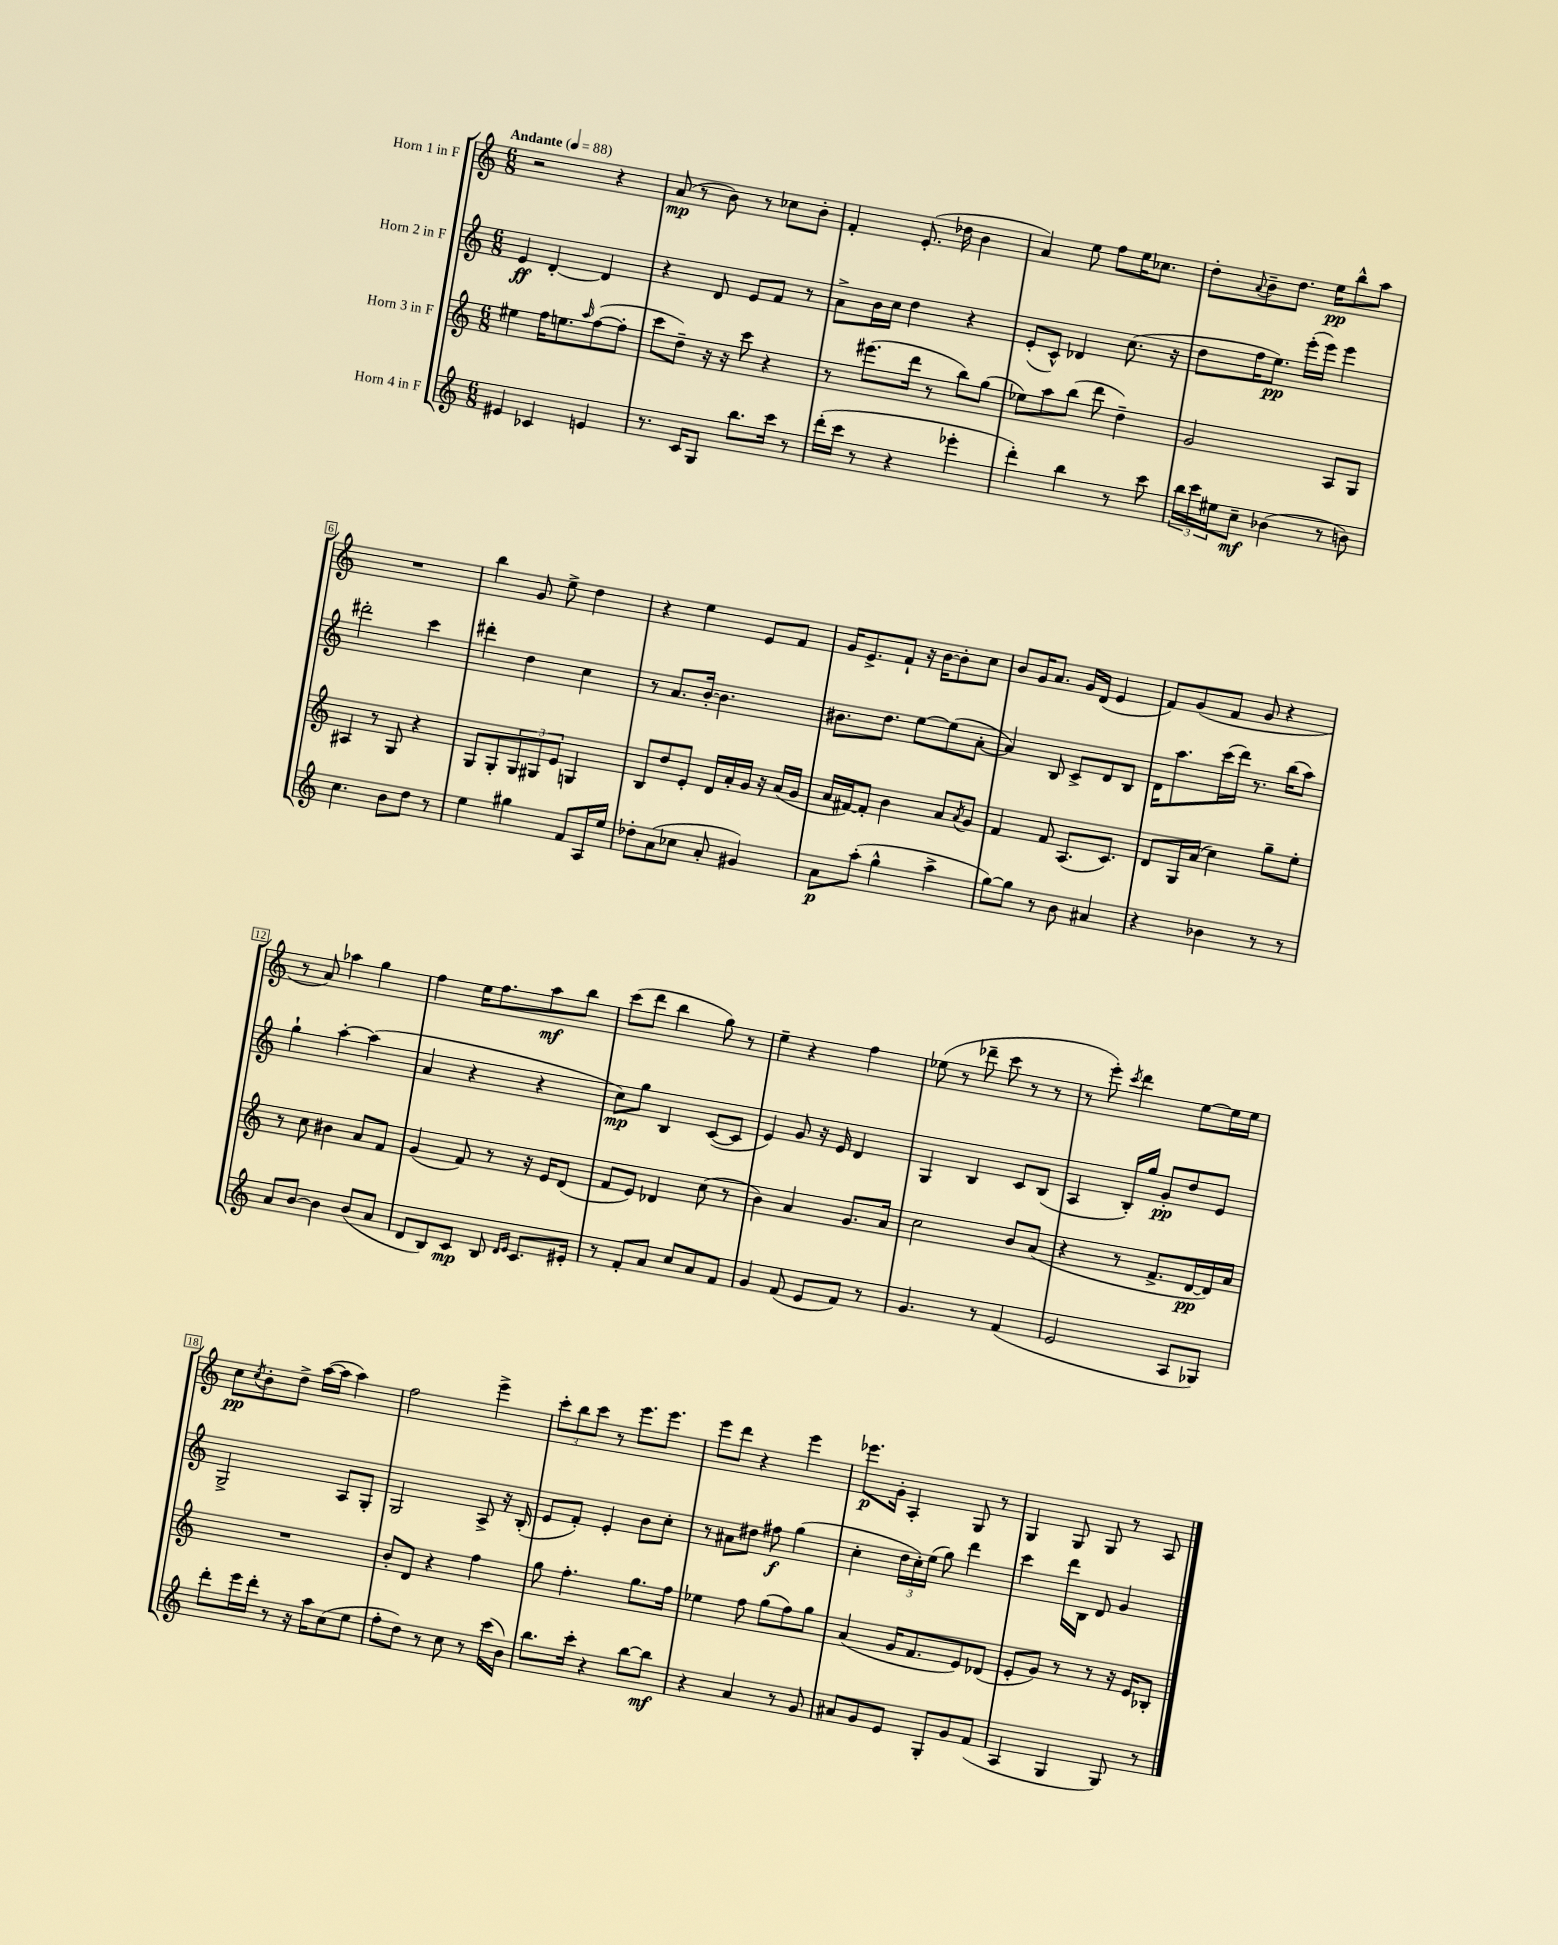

**kern	**dynam	**kern	**dynam	**kern	**dynam	**kern	**dynam
*part4	*part4	*part3	*part3	*part2	*part2	*part1	*part1
*staff4	*staff4	*staff3	*staff3	*staff2	*staff2	*staff1	*staff1
*I"Horn 4 in F	*	*I"Horn 3 in F	*	*I"Horn 2 in F	*	*I"Horn 1 in F	*
*clefG2	*	*clefG2	*	*clefG2	*	*clefG2	*
*k[]	*	*k[]	*	*k[]	*	*k[]	*
*M6/8	*	*M6/8	*	*M6/8	*	*M6/8	*
*MM88	*	*MM88	*	*MM88	*	*MM88	*
=1	=1	=1	=1	=1	=1	=1	=1
!	!	!	!	!	!	!LO:TX:a:B:t=Andante	!
4e#X/	.	4ee#X\	.	4e/	ff	2r	.
4c-X/	.	16ff\KL	.	[4d'/	.	.	.
.	.	8.een\	.	.	.	.	.
.	.	16qqaa/	.	.	.	.	.
4en/	.	([8ff\	.	4d/]	.	4r	.
.	.	8ff'\J]	.	.	.	.	.
=2	=2	=2	=2	=2	=2	=2	=2
8.r	.	8ccc\L	.	4r	.	(8a/	mp
.	.	8dd~\J)	.	.	.	8r	.
16c/KL	.	.	.	.	.	.	.
8G/J	.	16r	.	8d/	.	8b\)	.
.	.	16r	.	.	.	.	.
8.bb\L	.	8ccc\	.	8e/L	.	8r	.
.	.	4r	.	8f/J	.	8cc-X\L	.
16ccc\Jk	.	.	.	.	.	.	.
8r	.	.	.	8r	.	8b'\J	.
=3	=3	=3	=3	=3	=3	=3	=3
(16ddd'\LL	.	8r	.	8a^\L	.	4f'/	.
16ccc\JJ	.	.	.	.	.	.	.
8r	.	(8.eee#X\L	.	16b\L	.	.	.
.	.	.	.	16cc\JJ	.	.	.
4r	.	.	.	4dd\	.	(8.e'/	.
.	.	16ddd\Jk	.	.	.	.	.
.	.	8r	.	.	.	.	.
.	.	.	.	.	.	16dd-X\	.
4eee-X'\	.	8bb\L)	.	4r	.	4b\	.
.	.	(8gg\J	.	.	.	.	.
=4	=4	=4	=4	=4	=4	=4	=4
4ddd'\)	.	8ee-X\L)	.	(8e'/L	.	4a/)	.
.	.	8aa\	.	8c^^/J)	.	.	.
4bb\	.	(8bb\J	.	4d-X/	.	8ee\	.
.	.	8ddd\	.	.	.	8ff\L	.
8r	.	4dd~\)	.	(8.cc\	.	16ee\K	.
.	.	.	.	.	.	8.cc-X\J	.
8ccc\	.	.	.	.	.	.	.
.	.	.	.	16r	.	.	.
=5	=5	=5	=5	=5	=5	=5	=5
24bb\LL	.	2g/	.	8dd\L	.	8dd'\L	.
24ccc\	.	.	.	.	.	.	.
24ee#X\J	.	.	.	.	.	.	.
.	.	.	.	.	.	8qqa/	.
8cc~\J	mf	.	.	16ff\K	.	8b~\	.
.	.	.	.	8.ee\J)	pp	.	.
(4b-X\	.	.	.	.	.	8.dd\J	.
.	.	.	.	(16eee'\LL	.	.	.
.	.	.	.	16eee\JJ)	.	16ee\KL	pp
8r	.	8A/L	.	4eee\	.	8bb^^\	.
8bn\)	.	8G/J	.	.	.	8aa\J	.
!!LO:LB:g=z
=6	=6	=6	=6	=6	=6	=6	=6
4.cc\	.	4A#X/	.	2ddd#X'\	.	2.r	.
.	.	8r	.	.	.	.	.
8b\L	.	8G/	.	.	.	.	.
8dd\J	.	4r	.	4ccc\	.	.	.
8r	.	.	.	.	.	.	.
=7	=7	=7	=7	=7	=7	=7	=7
4ee\	.	8G/L	.	4ddd#X'\	.	4bb\	.
.	.	8G'/	.	.	.	.	.
4gg#X\	.	12G/	.	4dd\	.	8g/	.
.	.	12G#X/	.	.	.	.	.
.	.	.	.	.	.	8ee^\	.
.	.	12e/J	.	.	.	.	.
8f/L	.	4Gn/	.	4cc\	.	4dd\	.
16A/L	.	.	.	.	.	.	.
16ee/JJ	.	.	.	.	.	.	.
=8	=8	=8	=8	=8	=8	=8	=8
8dd-X'\L	.	8B/L	.	8r	.	4r	.
(8a\	.	8dd/	.	8.a/L	.	.	.
8cc-X\J	.	8e'/J	.	.	.	4ee\	.
.	.	.	.	[16b'/Jk	.	.	.
8a'/	.	16d/LL	.	4.b\]	.	.	.
.	.	16a'/	.	.	.	.	.
4g#X/)	.	16g/JJ	.	.	.	8e/L	.
.	.	16r	.	.	.	.	.
.	.	(16a/LL	.	.	.	8f/J	.
.	.	16g/JJ	.	.	.	.	.
=9	=9	=9	=9	=9	=9	=9	=9
8a\L	p	16a/LL	.	8.b#X\L	.	16g/KL	.
.	.	[16f#X/J)	.	.	.	8.e^/	.
(8aa'\J	.	8f#'/J]	.	.	.	.	.
.	.	.	.	8.dd\J	.	.	.
4gg^^\	.	4b\	.	.	.	8f`/J	.
.	.	.	.	[8ee\L	.	16r	.
.	.	.	.	.	.	[16b\KL	.
4aa^\	.	8a/L	.	(8ee\]	.	8b'\]	.
.	.	8qa/	.	.	.	.	.
.	.	8g/J	.	[8a'\J	.	8cc\J	.
=10	=10	=10	=10	=10	=10	=10	=10
[8gg\L)	.	4f/	.	4a/])	.	8b/L	.
8gg\J]	.	.	.	.	.	16g/K	.
.	.	.	.	.	.	8.a/J	.
8r	.	8f/	.	8B/	.	.	.
8b\	.	(8.A/L	.	8c^/L	.	16g/LL	.
.	.	.	.	.	.	(16d/JJ	.
4a#X/	.	.	.	8d/	.	4e/	.
.	.	8.c/J)	.	.	.	.	.
.	.	.	.	8B/J	.	.	.
=11	=11	=11	=11	=11	=11	=11	=11
4r	.	8d/L	.	16d\KL	.	8f/L)	.
.	.	.	.	8.aa\	.	.	.
.	.	16G/L	.	.	.	(8g/	.
.	.	(16a/JJ	.	.	.	.	.
4b-X\	.	4cc\)	.	(16ccc\L	.	8f/J	.
.	.	.	.	16ddd\JJ)	.	.	.
.	.	.	.	8.r	.	8g/	.
8r	.	8gg~\L	.	.	.	4r	.
.	.	.	.	(16bb\KL	.	.	.
8r	.	8ee'\J	.	8aa\J)	.	.	.
!!LO:LB:g=z
=12	=12	=12	=12	=12	=12	=12	=12
8a/L	.	8r	.	4gg`\	.	8r	.
[8b/J	.	8cc\	.	.	.	8a/)	.
4b\]	.	4b#X\	.	[4aa'\	.	4aa-X\	.
(8b/L	.	8a/L	.	(4aa\]	.	4gg\	.
8a/J	.	8f/J	.	.	.	.	.
=13	=13	=13	=13	=13	=13	=13	=13
8d/L	.	(4g/	.	4a/	.	4ff\	.
8B/)	.	.	.	.	.	.	.
8c/J	mp	8f/)	.	4r	.	16ee\KL	.
.	.	.	.	.	.	8.ff\	.
8B/	.	8r	.	.	.	.	.
16qqd/LL	.	.	.	.	.	.	.
16qqe/JJ	.	.	.	.	.	.	.
8.c/L	.	16r	.	4r	.	8aa\	mf
.	.	16e/KL	.	.	.	.	.
.	.	(8d/J	.	.	.	8bb\J	.
16e#X'/Jk	.	.	.	.	.	.	.
=14	=14	=14	=14	=14	=14	=14	=14
8r	.	8f/L	.	8cc\L)	mp	(8ccc\L	.
8f'/L	.	8e/J)	.	8gg\J	.	8ddd\J	.
8a/J	.	4d-X/	.	4B/	.	4bb\	.
8cc/L	.	.	.	.	.	.	.
8a/	.	(8cc\	.	([8c/L	.	8gg\)	.
8f/J	.	8r	.	8c/J]	.	8r	.
=15	=15	=15	=15	=15	=15	=15	=15
4g/	.	4b\)	.	4e/)	.	4ee~\	.
(8f/	.	4a/	.	8g/	.	4r	.
8e/L	.	.	.	16r	.	.	.
.	.	.	.	16e/	.	.	.
8f/J)	.	8.g/L	.	4d/	.	4ff\	.
8r	.	.	.	.	.	.	.
.	.	16a/Jk	.	.	.	.	.
=16	=16	=16	=16	=16	=16	=16	=16
4.g/	.	2cc\	.	4G/	.	(8ee-X\	.
.	.	.	.	.	.	8r	.
.	.	.	.	4B/	.	8ddd-X~\	.
8r	.	.	.	.	.	8ccc\	.
(4f/	.	8b/L	.	8c/L	.	8r	.
.	.	(8a/J	.	(8B/J	.	8r	.
=17	=17	=17	=17	=17	=17	=17	=17
2e/	.	4r	.	4A/	.	8r	.
.	.	.	.	.	.	8eee'\)	.
.	.	.	.	.	.	8qccc/	.
.	.	8r	.	16B'/LL)	.	4ddd\	.
.	.	.	.	16gg/JJ	.	.	.
.	.	8.f^/L	.	8g'/L	pp	.	.
8A/L	.	.	.	8dd/	.	[8ee\L	.
.	.	[16d/L	pp	.	.	.	.
8G-X/J)	.	16d/])	.	8e/J	.	16ee\L]	.
.	.	16a/JJ	.	.	.	16ee\JJ	.
!!LO:LB:g=z
=18	=18	=18	=18	=18	=18	=18	=18
8ddd'\L	.	2.r	.	2G^/	.	8cc\L	pp
.	.	.	.	.	.	8qcc/	.
16eee\L	.	.	.	.	.	8b'\	.
16ddd'\JJ	.	.	.	.	.	.	.
8r	.	.	.	.	.	8dd^\J	.
16r	.	.	.	.	.	([16aa\LL	.
16aa\KL	.	.	.	.	.	16aa\JJ]	.
(8cc\	.	.	.	8A/L	.	4aa\)	.
8ee\J	.	.	.	8G'/J	.	.	.
=19	=19	=19	=19	=19	=19	=19	=19
8ff'\L	.	8b'/L	.	2G/	.	2ff\	.
8dd\J)	.	8d/J	.	.	.	.	.
8r	.	4r	.	.	.	.	.
8cc\	.	.	.	.	.	.	.
8r	.	4ff\	.	8A^/	.	4eee^\	.
(16ccc\LL	.	.	.	16r	.	.	.
16b\JJ)	.	.	.	(16B'/	.	.	.
=20	=20	=20	=20	=20	=20	=20	=20
8.bb\L	.	8gg\	.	8e/L	.	12ccc'\L	.
.	.	.	.	.	.	12bb\	.
.	.	4.ff'\	.	8f'/J)	.	.	.
.	.	.	.	.	.	12ccc\J	.
16ccc'\Jk	.	.	.	.	.	.	.
4r	.	.	.	4e'/	.	8r	.
.	.	.	.	.	.	8.eee\L	.
[8bb\L	.	8.gg\L	.	8b\L	.	.	.
.	.	.	.	.	.	8.eee\J	.
8bb\J]	mf	.	.	8cc'\J	.	.	.
.	.	16ff\Jk	.	.	.	.	.
=21	=21	=21	=21	=21	=21	=21	=21
4r	.	4ee-X\	.	8r	.	8eee\L	.
.	.	.	.	8a#X\L	.	8ddd\J	.
4a/	.	8ff\	.	8dd#X\J	.	4r	.
.	.	(8gg\L	.	8ff#X\	f	.	.
8r	.	8ff\)	.	(4gg\	.	4eee\	.
8g/	.	8gg\J	.	.	.	.	.
=22	=22	=22	=22	=22	=22	=22	=22
8a#X/L	.	(4a/	.	4cc'\	.	8.eee-X\L	p
8g/	.	.	.	.	.	.	.
.	.	.	.	.	.	16g'\Jk	.
8e/J	.	16g/KL	.	24dd\LL	.	4A'/	.
.	.	.	.	24cc'\)	.	.	.
.	.	8.f/	.	.	.	.	.
.	.	.	.	(24ee\JJ	.	.	.
8G'/L	.	.	.	8gg\)	.	.	.
8g/	.	8e/)	.	4ddd\	.	8G/	.
(8f/J	.	(8d-X/J	.	.	.	8r	.
=23	=23	=23	=23	=23	=23	=23	=23
4A/	.	8e'/L	.	4ccc\	.	4G/	.
.	.	8g/J)	.	.	.	.	.
4G/	.	8r	.	16ddd\LL	.	8G/	.
.	.	.	.	16B\JJ	.	.	.
.	.	8r	.	8d/	.	8G/	.
8G/)	.	16r	.	4g/	.	8r	.
.	.	16e/KL	.	.	.	.	.
8r	.	8B-X'/J	.	.	.	8A/	.
==	==	==	==	==	==	==	==
*-	*-	*-	*-	*-	*-	*-	*-
